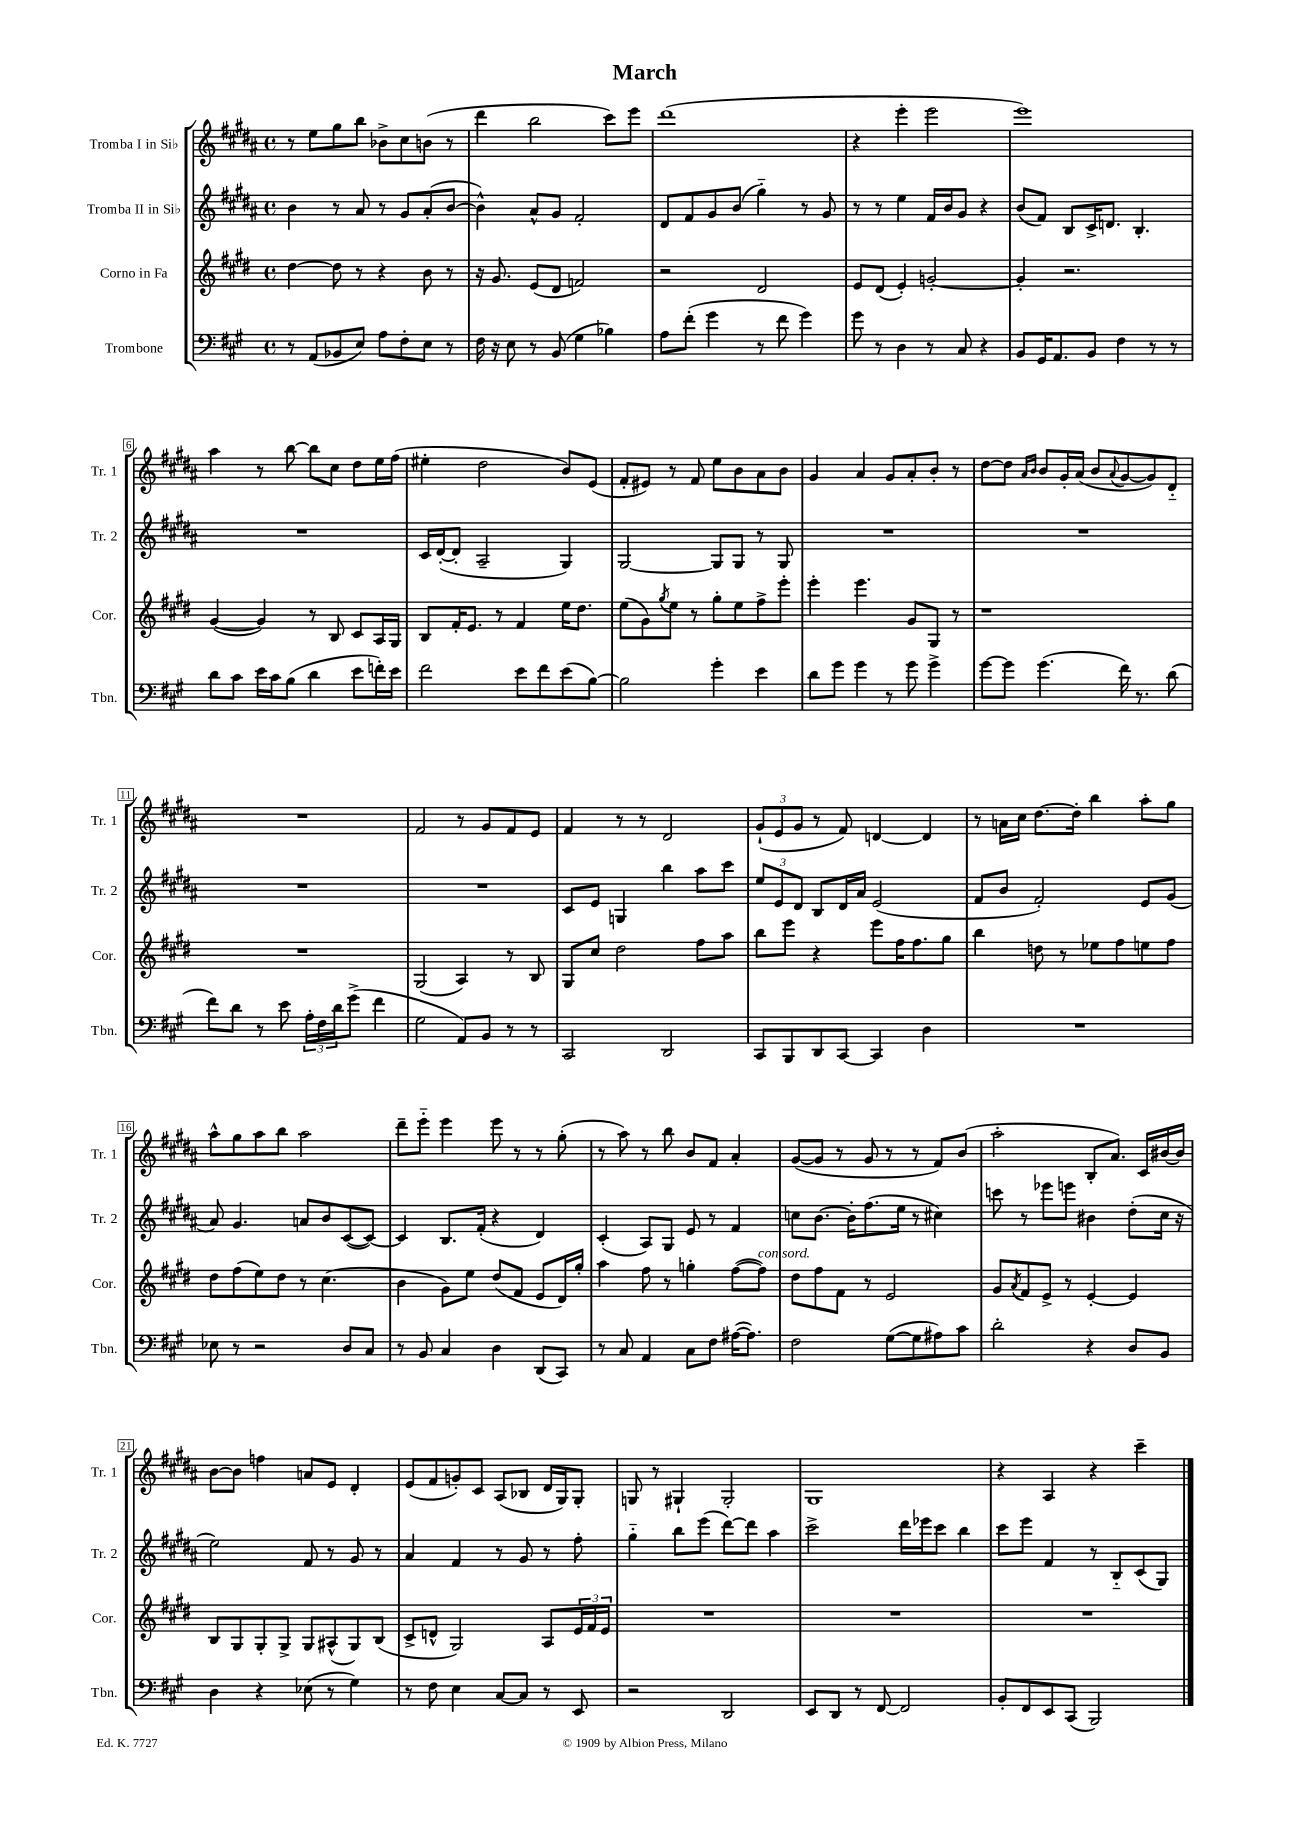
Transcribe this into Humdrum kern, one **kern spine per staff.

**kern	**kern	**kern	**kern
*staff4	*staff3	*staff2	*staff1
*clefF4	*clefG2	*clefG2	*clefG2
*k[f#c#g#]	*k[f#c#g#d#]	*k[f#c#g#d#a#]	*k[f#c#g#d#a#]
*M4/4	*M4/4	*M4/4	*M4/4
*met(c)	*met(c)	*met(c)	*met(c)
8r	[4dd#	4b	8r
(8AA	.	.	8ee
8BB-	8dd#]	8r	8gg#
8E)	8r	8a#	8bb
8A	4r	8r	8b-^
8F#'	.	8g#	8cc#
8E	8b	(8a#'	(8b
8r	8r	[8b	8r
=	=	=	=
16F#	16r	4b^^])	4ddd#
16r	8.g#	.	.
8E	.	.	.
8r	(8e	8a#^^	2bb
(8BB	8d#	8g#	.
4G#	2f)	2f#'	.
4B-)	.	.	8ccc#)
.	.	.	8eee
=	=	=	=
8A	2r	8d#	(1ddd#
(8f#'	.	8f#	.
4g#	.	8g#	.
.	.	(8b	.
8r	2d#	4gg#'~)	.
8f#	.	.	.
4g#)	.	8r	.
.	.	8g#	.
=	=	=	=
8g#	8e	8r	4r
8r	(8d#	8r	.
4D	4e')	4ee	4eee'
8r	[2g'	16f#	2eee
.	.	16b	.
8C#	.	8g#	.
4r	.	4r	.
=	=	=	=
8BB	4g']	(8b	1eee)
16GG#	.	8f#)	.
8.AA	.	.	.
.	2.r	8B	.
8BB	.	16c#^	.
.	.	8.d	.
4F#	.	.	.
.	.	4.B'	.
8r	.	.	.
8r	.	.	.
=	=	=	=
8d	([4g#	1r	4aa#
8c#	.	.	.
16e	4g#])	.	8r
16c#	.	.	.
(8B	.	.	[8bb
4d	8r	.	8bb]
.	8B	.	8cc#
8e	8c#	.	8dd#
16f')	16A	.	16ee
16e	16G#	.	(16ff#
=	=	=	=
2f#	8B	16c#	4ee#'
.	.	([16d#'	.
.	16f#'	8d#']	.
.	8.e	.	.
.	.	2A#~	2dd#
.	8r	.	.
8e	4f#	.	.
8f#	.	.	.
(8e	16ee	4G#)	8b)
.	8.dd#	.	.
[8B)	.	.	(8e
=	=	=	=
2B]	(8ee	[2G#	8f#'
.	8g#)	.	8e#)
.	8qgg#	.	.
.	8ee	.	8r
.	8r	.	8f#
4g#'	8gg#'	8G#]	8ee
.	8ee	8G#	8b
4e	8ff#^	8r	8a#
.	8eee'	8G#	8b
=	=	=	=
8d	4eee'	1r	4g#
8g#	.	.	.
4g#	4.eee	.	4a#
8r	.	.	8g#
8g#	8g#	.	8a#'
4g#^	8G#	.	8b'
.	8r	.	8r
=	=	=	=
[8g#	1r	1r	[8dd#
8g#]	.	.	8dd#]
.	.	.	16qqa#
.	.	.	16qqb
(4.g#	.	.	8b
.	.	.	16g#'
.	.	.	(16a#
.	.	.	8b
.	.	.	8qqa#
16f#)	.	.	[8g#
8.r	.	.	.
.	.	.	8g#])
(8d	.	.	8d#'~
=	=	=	=
8f#)	1r	1r	1r
8d	.	.	.
8r	.	.	.
8e	.	.	.
24A'	.	.	.
24F#	.	.	.
24d	.	.	.
(8g#^	.	.	.
4f#	.	.	.
=	=	=	=
2G#	(2G#	1r	2f#
8AA)	4A)	.	8r
8BB	.	.	8g#
8r	8r	.	8f#
8r	8B	.	8e
=	=	=	=
2CC#	8G#	8c#	4f#
.	8cc#	8e	.
.	2dd#	4G	8r
.	.	.	8r
2DD	.	4bb	2d#
.	8ff#	8aa#	.
.	8aa	8ccc#	.
=	=	=	=
8CC#	8bb	12ee	(12g#`
.	.	12e	12e
8BBB	8eee	.	.
.	.	12d#	12g#
8DD	4r	8B	8r
[8CC#	.	16d#	8f#)
.	.	16a#	.
4CC#]	8eee	(2e	[4d
.	16ff#	.	.
.	8.ff#	.	.
4D	.	.	4d]
.	8gg#	.	.
=	=	=	=
1r	4bb	8f#	8r
.	.	8b	16a
.	.	.	16cc#
.	8dd	2f#')	[8.dd#
.	8r	.	.
.	.	.	16dd#']
.	8ee-	.	4bb
.	8ff#	.	.
.	8ee	8e	8aa#'
.	8ff#	(8g#	8gg#
=	=	=	=
8E-	8dd#	8a#)	8aa#^^
8r	(8ff#	4.g#	8gg#
2r	8ee)	.	8aa#
.	8dd#	.	8bb
.	8r	8a	2aa#
.	(4.cc#	8b	.
8D	.	([8c#	.
8C#	.	8c#_)	.
=	=	=	=
8r	4b	4c#]	8ddd#~
8BB	.	.	8eee'~
4C#	8g#)	8.B	4eee
.	8ee	.	.
.	.	(16f#'	.
4D	(8dd#	4r	8eee
.	8f#	.	8r
(8DD	8e	4d#)	8r
8CC#)	16d#)	.	(8gg#'
.	16gg#'	.	.
=	=	=	=
8r	4aa	(4c#'	8r
8C#	.	.	8aa#)
4AA	8ff#	8A#)	8r
.	8r	8G#	8bb
8C#	4gg'	8e	8b
8F#	.	8r	8f#
([16A#	([8ff#	4f#	4a#'
8.A#])	.	.	.
.	8ff#])	.	.
=	=	=	=
2F#	8dd#	8cc	([8g#
.	8ff#	[8.b	8g#]
.	8f#	.	8r
.	.	16b']	.
.	8r	(8.ff#	8g#
([8G#	2e	.	8r
.	.	16ee	.
8G#]	.	8r	8r
8A#)	.	4cc#)	8f#)
8c#	.	.	(8b
=	=	=	=
2d'	8g#	8ccc	2aa#'
.	8qa	.	.
.	8f#	8r	.
.	8e^	8eee-	.
.	8r	8eee	.
4r	[4e'	4b#	8B'
.	.	.	8.a#)
8D	4e]	(8dd#'	.
.	.	.	16c#
8BB	.	16cc#	[16b#
.	.	16r	16b#]
=	=	=	=
4D	8B	2ee)	[8b
.	8G#	.	8b]
4r	8G#'	.	4ff
.	8G#^	.	.
(8E-	8G#	8f#	8a
8r	(8A#^^	8r	8e
4G#)	8G#)	8g#	4d#'
.	(8B	8r	.
=	=	=	=
8r	8c#^	4a#	(8e
8F#	8d^^	.	8f#
4E	2G#)	4f#	8g')
.	.	.	8c#
[8C#	.	8r	(8A#
8C#]	.	8g#	8B-
8r	8A	8r	16d#
.	.	.	16G#)
8EE	24e	8ff#'	8G#'
.	24f#	.	.
.	24e	.	.
=	=	=	=
2r	1r	4gg#'~	8G
.	.	.	8r
.	.	8bb	4G#`
.	.	(8eee	.
2DD	.	[8ddd#)	2G#'
.	.	8ddd#]	.
.	.	4aa#	.
=	=	=	=
8EE	1r	2ccc#^	1G#
8DD	.	.	.
8r	.	.	.
[8FF#	.	.	.
2FF#]	.	16ddd#	.
.	.	16eee-	.
.	.	8ccc#	.
.	.	4bb	.
=	=	=	=
8BB'	1r	8ccc#	4r
8FF#	.	8eee	.
8EE	.	4f#	4A#
(8CC#	.	.	.
2BBB)	.	8r	4r
.	.	8B'~	.
.	.	(8c#	4ccc#~
.	.	8G#)	.
==	==	==	==
*-	*-	*-	*-
